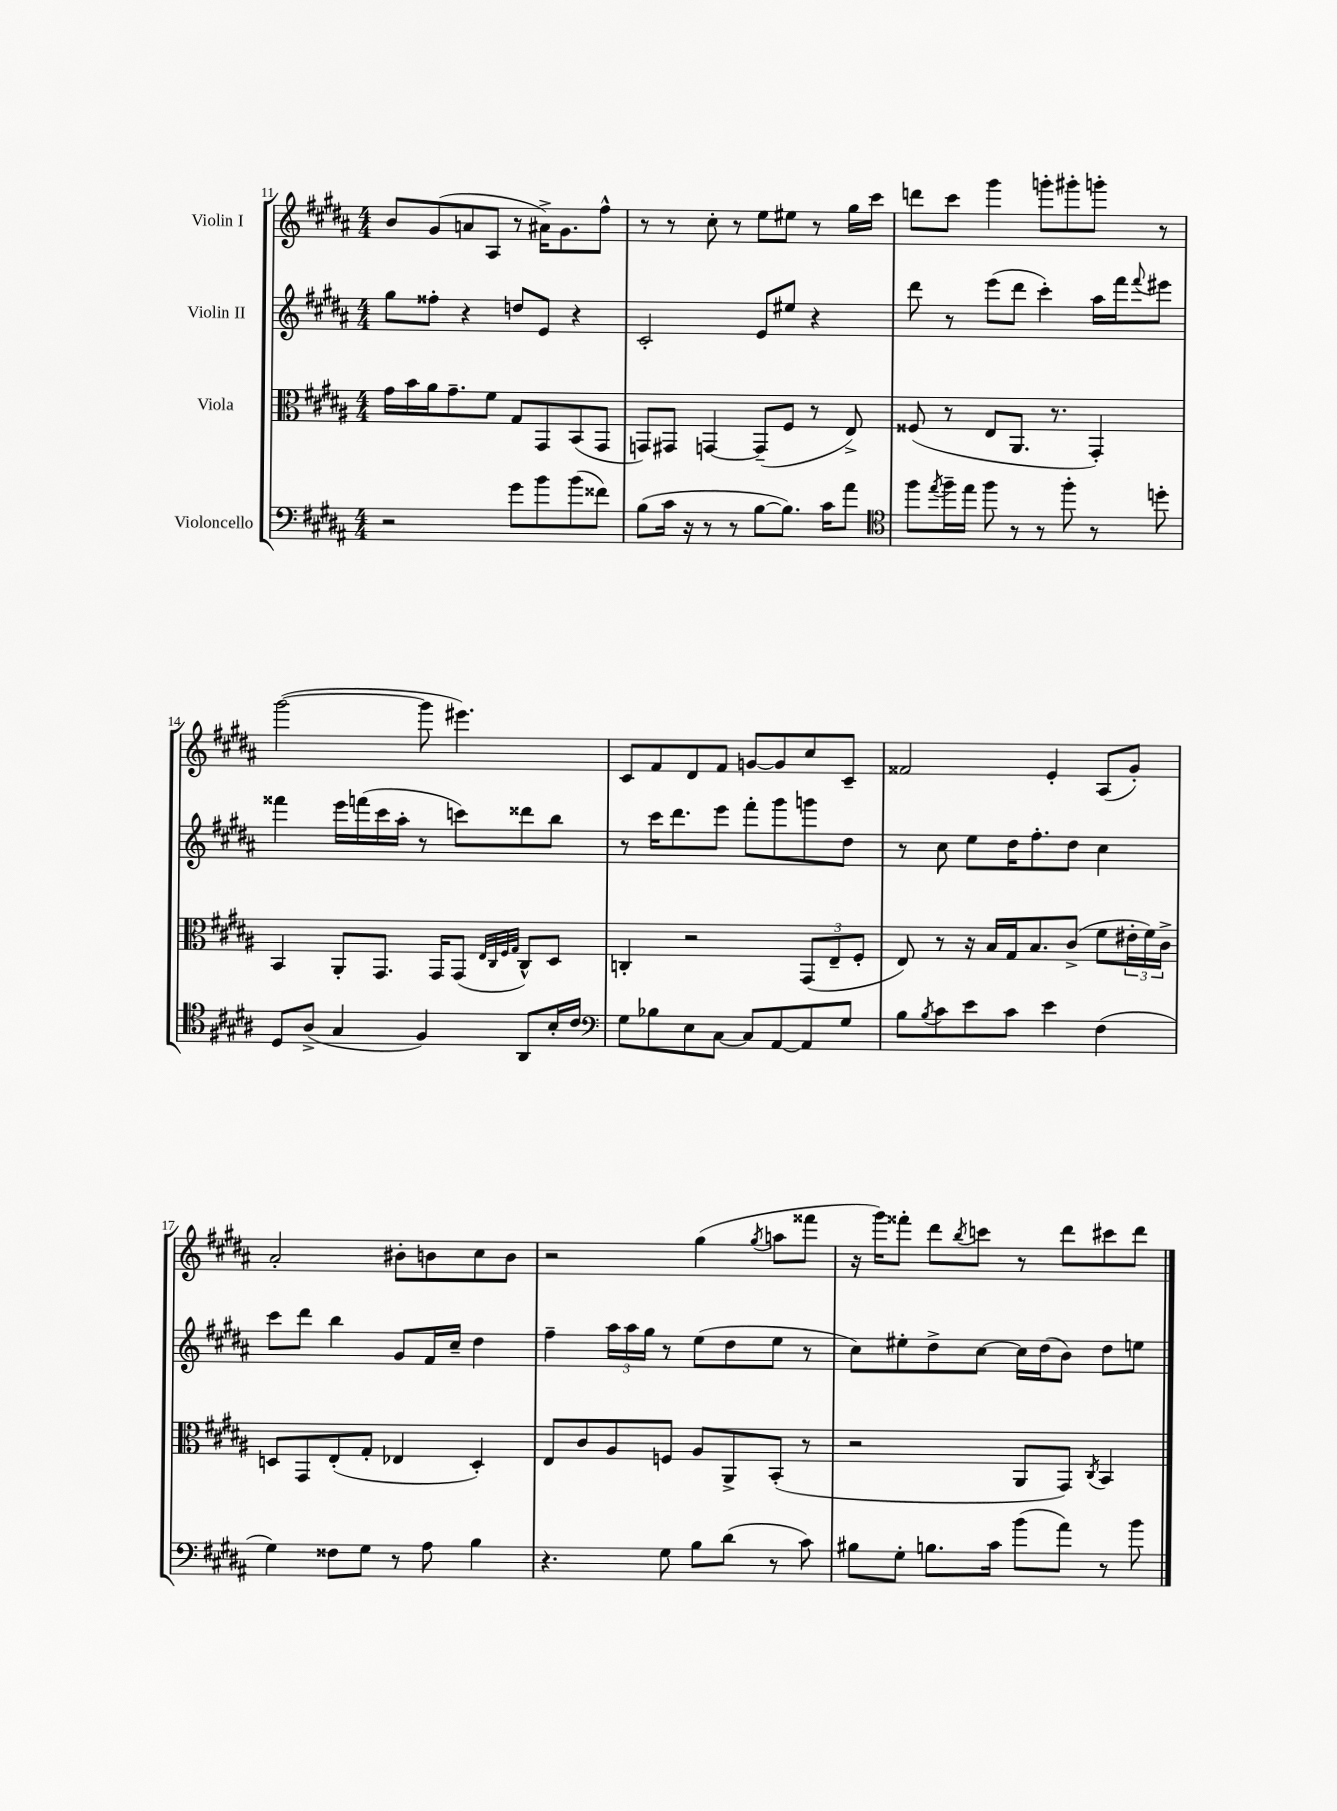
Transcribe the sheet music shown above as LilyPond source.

<<
\new StaffGroup <<
\new Staff = "s0" \with { instrumentName = "Violin I" } {
    \clef treble \key b \major \numericTimeSignature \time 4/4
    b'8 gis'8( a'8 ais8 r8 ais'16->) gis'8. fis''8-^ |
    r8 r8 cis''8-. r8 e''8 eis''8 r8 gis''16 cis'''16 |
    d'''8 cis'''8 gis'''4 g'''8-. gis'''8-. g'''8-. r8 |
    gis'''2~( gis'''8 eis'''4.) |
    cis'8 fis'8 dis'8 fis'8 g'8~ g'8 cis''8 cis'8-- |
    fisis'2 e'4-. ais8( gis'8-.) |
    ais'2-. bis'8-. b'8 cis''8 b'8 |
    r2 gis''4( \acciaccatura { gis''8 } a''8 fisis'''8 |
    r16 gis'''16) fisis'''8-. dis'''8 \acciaccatura { b''8 } c'''8 r8 dis'''8 cis'''8 dis'''8 \bar "|." |
}
\new Staff = "s1" \with { instrumentName = "Violin II" } {
    \clef treble \key b \major \numericTimeSignature \time 4/4
    gis''8 fisis''8-. r4 d''8 e'8 r4 |
    cis'2-. e'8 eis''8 r4 |
    dis'''8 r8 e'''8( dis'''8 cis'''4-.) ais''16 fis'''16 \appoggiatura { fis'''8 } eis'''8 |
    fisis'''4 e'''16 f'''16( cis'''16 ais''16-. r8 c'''8) disis'''8 b''8 |
    r8 cis'''16 dis'''8. e'''8 fis'''8-. gis'''8 g'''8 dis''8 |
    r8 cis''8 e''8 dis''16 fis''8.-. dis''8 cis''4 |
    cis'''8 dis'''8 b''4 gis'8 fis'16 cis''16-- dis''4 |
    fis''4-- \tuplet 3/2 { ais''16 ais''16 gis''16 } r8 e''8( dis''8 e''8 r8 |
    cis''8) eis''8-. dis''8-> cis''8~ cis''16 dis''16( b'8) dis''8 e''8 \bar "|." |
}
\new Staff = "s2" \with { instrumentName = "Viola" } {
    \clef alto \key b \major \numericTimeSignature \time 4/4
    gis'16 b'16 ais'16 gis'8.-- fis'8 gis8 gis,8 b,8( gis,8 |
    g,8) gis,8 g,4~ g,8--( fis8 r8 e8->) |
    fisis8( r8 e8 ais,8. r8. gis,4-.) |
    b,4 ais,8-. gis,8. gis,16 gis,8( \grace { e32 cis32 fis32 gis32 } cis8-^) dis8 |
    c4-. r2 \tuplet 3/2 { gis,8( e8-- fis8-. } |
    e8) r8 r16 b16 gis16 b8. cis'8->( fis'8 \tuplet 3/2 { eis'16-. fis'16) cis'16-> } |
    d8 gis,8 e8-.( gis8-. ees4 d4-.) |
    e8 cis'8 ais8 f8 ais8 ais,8-> b,8-.( r8 |
    r2 ais,8 gis,8) \acciaccatura { cis8 } b,4 \bar "|." |
}
\new Staff = "s3" \with { instrumentName = "Violoncello" } {
    \clef bass \key b \major \numericTimeSignature \time 4/4
    r2 gis'8 b'8 b'8( fisis'8) |
    b8( cis'16 r16 r8 r8 b8~ b8.) cis'16 ais'8 |
    \clef tenor fis''8 \acciaccatura { e''8 } fis''16-- e''16 fis''8 r8 r8 fis''8-. r8 d''8-. |
    dis8 ais8->( gis4 fis4) ais,8 b16-. cis'16 |
    \clef bass gis8 bes8 e8 cis8~ cis8 ais,8~ ais,8 gis8 |
    b8 \acciaccatura { b8 } cis'8 e'8 cis'8 e'4 fis4( |
    gis4) fisis8 gis8 r8 ais8 b4 |
    r4. gis8 b8 dis'8( r8 cis'8) |
    bis8 gis8-. b8. cis'16 b'8( ais'8) r8 b'8 \bar "|." |
}
>>
>>
\layout { \context { \Score currentBarNumber = #11 } }
